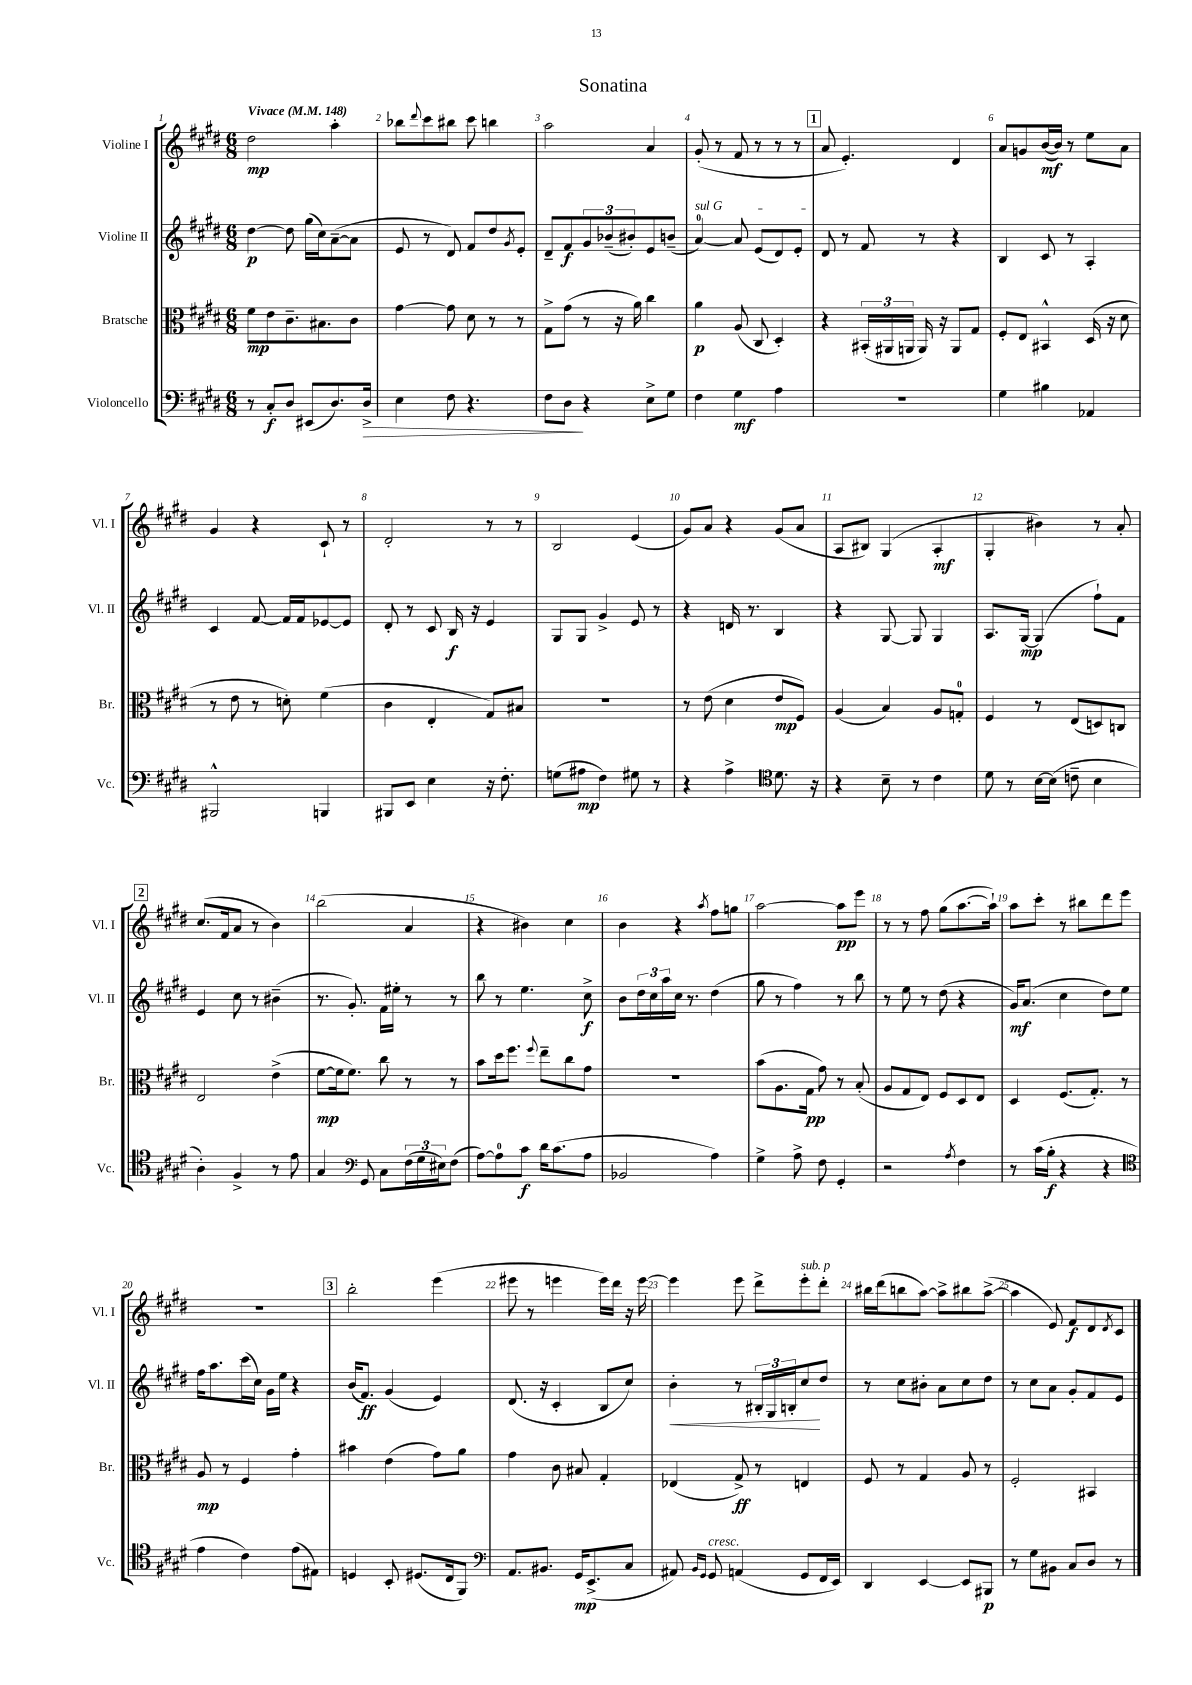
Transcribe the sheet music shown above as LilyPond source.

\header { title = "Sonatina" }
<<
\new StaffGroup <<
\new Staff = "s0" \with { instrumentName = "Violine I" shortInstrumentName = "Vl. I" } {
    \clef treble \key e \major \numericTimeSignature \time 6/8 \tempo "Vivace" 4 = 148
    dis''2\mp a''4-. |
    bes''8 \appoggiatura { dis'''8 } cis'''8 bis''8 cis'''8 b''4 |
    a''2 a'4 |
    gis'8-.( r8 fis'8 r8 r8 r8 |
    \mark \markup { \box "1" } a'8 e'4.-.) dis'4 |
    a'8 g'8 b'16~\mf( b'16) r8 e''8 a'8 |
    gis'4 r4 cis'8-! r8 |
    dis'2-. r8 r8 |
    b2 e'4( |
    gis'8) a'8 r4 gis'8( a'8 |
    a8 bis8) gis4( a4-.\mf |
    gis4-. bis'4) r8 a'8-. |
    \mark \markup { \box "2" } cis''8.( fis'16 a'8 r8 b'4) |
    b''2( a'4 |
    r4 bis'4) cis''4 |
    b'4 r4 \acciaccatura { a''8 } fis''8 g''8 |
    a''2~ a''8\pp e'''8 |
    r8 r8 fis''8 gis''8( a''8.~ a''16-!) |
    a''8 cis'''8-. r8 bis''8 dis'''8 e'''8 |
    R2. |
    \mark \markup { \box "3" } b''2-. e'''4( |
    eis'''8 r8 e'''4 e'''16) dis'''16 r16 e'''16~ |
    e'''4 e'''8 dis'''8-> e'''8-.^\markup { \italic "sub. p" } dis'''8-. |
    bis''16 dis'''16( b''8 a''8~) a''8-> bis''8 a''8~->( |
    a''4 e'8) fis'8\f dis'8 \acciaccatura { dis'8 } cis'8 \bar "|." |
}
\new Staff = "s1" \with { instrumentName = "Violine II" shortInstrumentName = "Vl. II" } {
    \clef treble \key e \major \numericTimeSignature \time 6/8
    dis''4~\p dis''8 gis''16( cis''16) a'8~--( a'8 |
    e'8 r8 dis'8) fis'8 dis''8 \acciaccatura { gis'8 } e'8-. |
    dis'8-- fis'8\f \tuplet 3/2 { gis'8 bes'8--( bis'8-.) } e'8 b'8--( |
    \once \override TextSpanner.bound-details.left.text = \markup { \italic "sul G" } a'4-0~\startTextSpan) a'8 e'8( dis'8) e'8-. |
    \mark \markup { \box "1" } dis'8\stopTextSpan r8 fis'8 r8 r4 |
    b4 cis'8 r8 a4-. |
    cis'4 fis'8~ fis'16 fis'16 ees'8~ ees'8 |
    dis'8-. r8 cis'8 b16\f r16 e'4 |
    gis8 gis8 gis'4-> e'8 r8 |
    r4 d'16 r8. b4 |
    r4 gis8~ gis8 gis4 |
    a8. gis16~\mp gis4( fis''8-!) fis'8 |
    \mark \markup { \box "2" } e'4 cis''8 r8 bis'4--( |
    r8. gis'8.-.) fis'16 eis''16-. r8 r8 |
    b''8 r8 e''4. cis''8->\f |
    b'8 \tuplet 3/2 { dis''16 cis''16 a''16 } cis''16 r8. dis''4( |
    gis''8 r8 fis''4) r8 b''8 |
    r8 e''8 r8 dis''8( r4 |
    gis'16\mf) a'8.( cis''4 dis''8) e''8 |
    fis''16 a''8. cis'''16( cis''16) gis'16 e''16 r4 |
    \mark \markup { \box "3" } b'16( fis'8.\ff) gis'4( e'4) |
    dis'8.( r16 cis'4-. b8 cis''8) |
    b'4-.\< r8 \tuplet 3/2 { bis16-. gis16 b16-. } cis''8\! dis''8 |
    r8 cis''8 bis'8-. a'8 cis''8 dis''8 |
    r8 cis''8 a'8 gis'8-. fis'8 e'8 \bar "|." |
}
\new Staff = "s2" \with { instrumentName = "Bratsche" shortInstrumentName = "Br." } {
    \clef alto \key e \major \numericTimeSignature \time 6/8
    fis'8\mp e'8 cis'8.-- bis8. cis'8 |
    gis'4~ gis'8 dis'8 r8 r8 |
    gis8-> gis'8( r8 r16 a'16) cis''4 |
    a'4\p a8( cis8 dis4-.) |
    \mark \markup { \box "1" } r4 \tuplet 3/2 { bis,16-.( ais,16 a,16 } a,16) r16 a,8 gis8 |
    fis8-. e8 bis,4-^ dis16( r16 dis'8 |
    r8 e'8 r8 d'8-.) fis'4( |
    cis'4 e4-. gis8) bis8 |
    R2. |
    r8 e'8( dis'4 e'8\mp fis8) |
    a4( b4) a8 g8-0-. |
    fis4 r8 e8( d8) c8 |
    \mark \markup { \box "2" } e2 e'4->( |
    fis'8~\mp fis'16 fis'8.) cis''8 r8 r8 |
    b'8 dis''16 fis''8. \appoggiatura { fis''8 } e''8-- cis''8 gis'8 |
    R2. |
    b'8( a8. gis16\pp gis'8) r8 b8-.( |
    a8 gis8 e8) fis8 dis8 e8 |
    dis4 fis8.( gis8.-.) r8 |
    a8\mp r8 fis4 gis'4-. |
    \mark \markup { \box "3" } bis'4 e'4( gis'8) a'8 |
    gis'4 cis'8 bis8 gis4-. |
    ees4( gis8->\ff) r8 e4 |
    fis8 r8 gis4 a8 r8 |
    fis2-. bis,4 \bar "|." |
}
\new Staff = "s3" \with { instrumentName = "Violoncello" shortInstrumentName = "Vc." } {
    \clef bass \key e \major \numericTimeSignature \time 6/8
    r8 cis8-.\f dis8 eis,8( dis8.) dis16->\> |
    e4 fis8 r4. |
    fis8 dis8\! r4 e8-> gis8 |
    fis4 gis4\mf a4 |
    \mark \markup { \box "1" } R2. |
    gis4 bis4 aes,4 |
    bis,,2-^ b,,4 |
    bis,,8 e,8 e4 r16 fis8.-. |
    g8( ais8\mp fis4) gis8 r8 |
    r4 a4-> \clef tenor dis'8. r16 |
    r4 b8-- r8 cis'4 |
    dis'8 r8 b16~ b16( c'8-- b4 |
    \mark \markup { \box "2" } a4-.) fis4-> r8 e'8 |
    gis4 \clef bass gis,8 cis8 \tuplet 3/2 { fis16( gis16 eis16) } fis8( |
    a8~) a8-0 cis'8\f dis'16 cis'8.( a8 |
    bes,2 a4) |
    gis4-> a8-> fis8 gis,4-. |
    r2 \acciaccatura { a8 } fis4 |
    r8 cis'16( b16-.\f r4 r4 |
    \clef tenor e'4 cis'4) e'8( eis8) |
    \mark \markup { \box "3" } d4 b,8-. dis8.( cis16 fis,8) |
    \clef bass a,8. bis,8. gis,16\mp e,8.->( cis8 |
    ais,8) \grace { b,16 gis,16 } gis,8^\markup { \italic "cresc." } a,4( gis,8 fis,16 e,16) |
    dis,4 e,4~ e,8 bis,,8\p |
    r8 gis8 bis,8 cis8 dis8 r8 \bar "|." |
}
>>
>>
\layout { \context { \Score \override BarNumber.break-visibility = ##(#f #t #t) barNumberVisibility = #all-bar-numbers-visible } }
